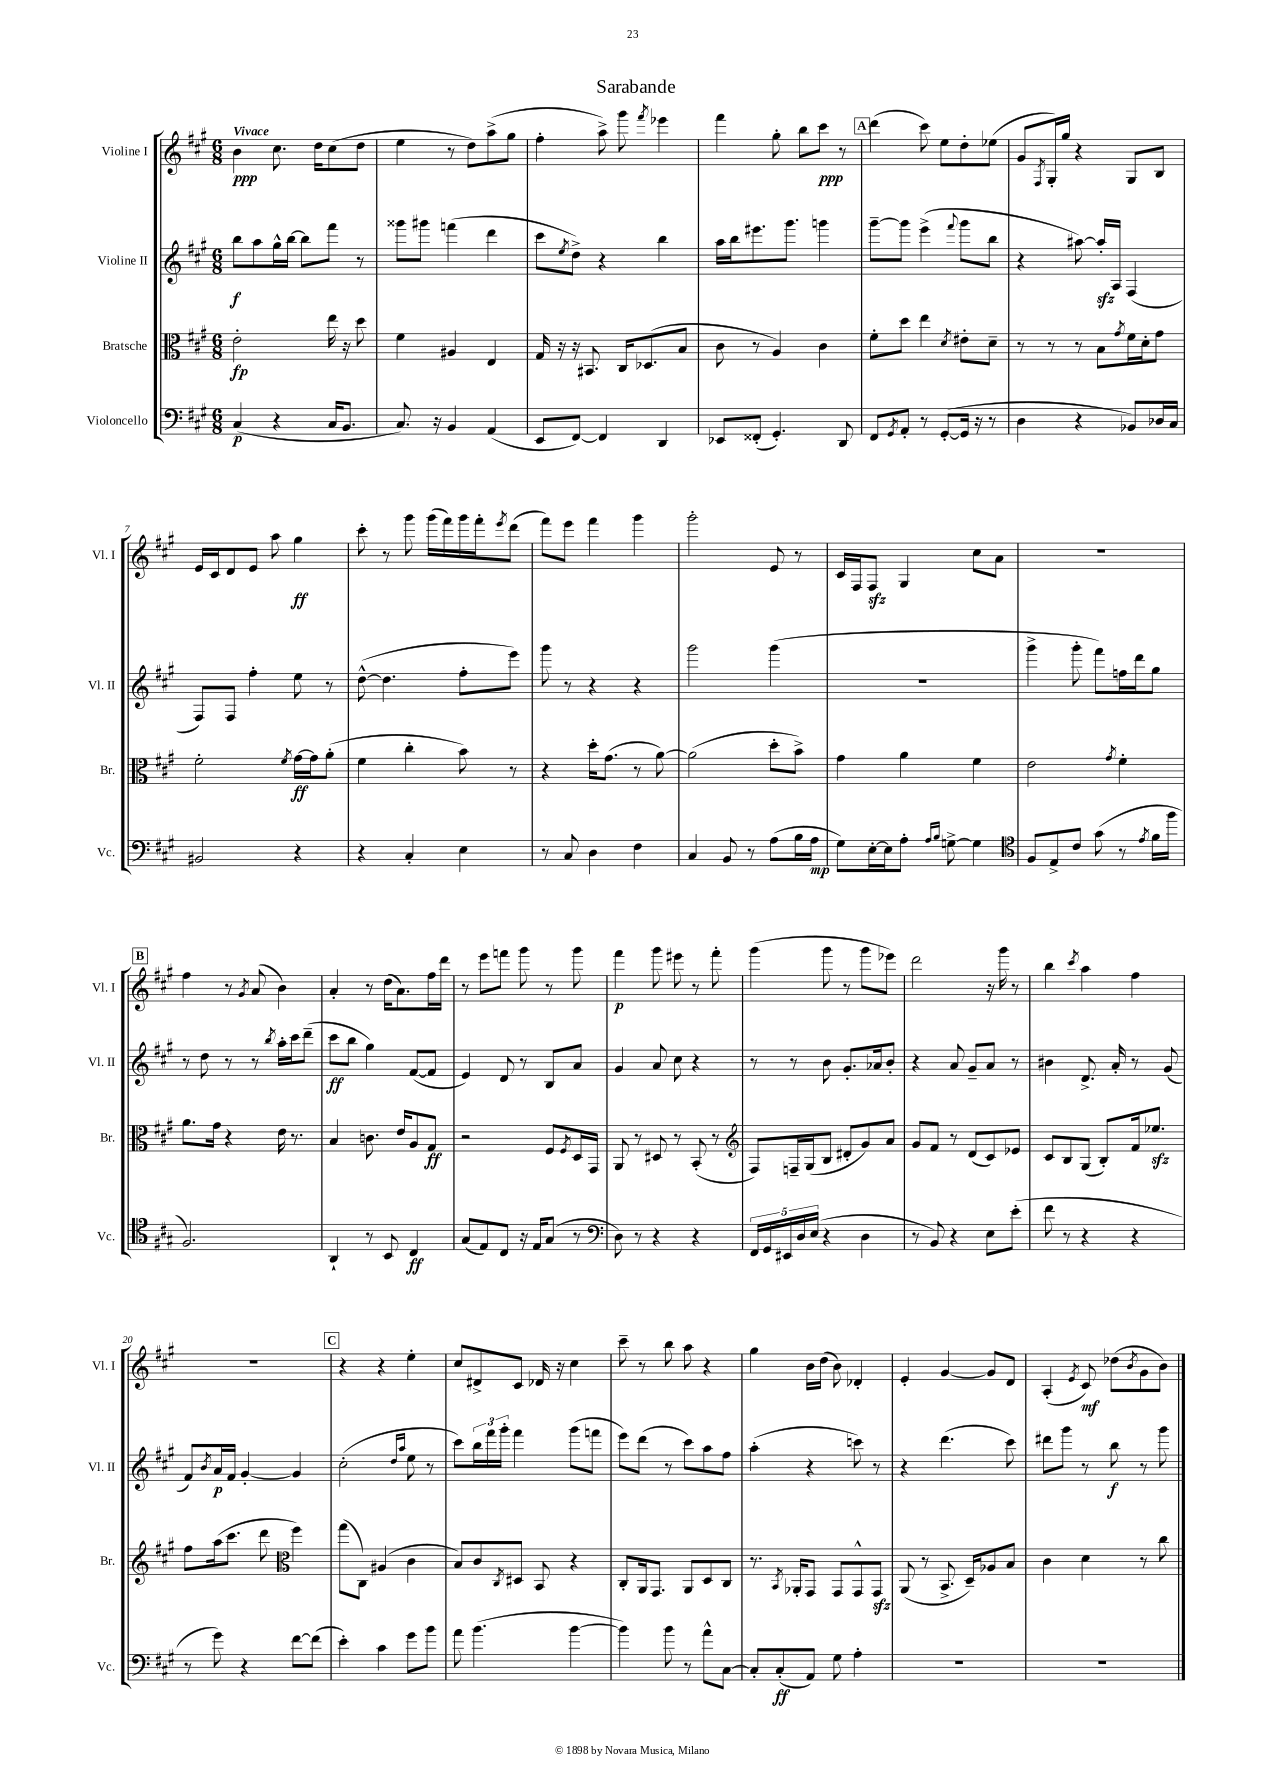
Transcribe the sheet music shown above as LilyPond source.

\header { title = "Sarabande" }
<<
\new StaffGroup <<
\new Staff = "s0" \with { instrumentName = "Violine I" shortInstrumentName = "Vl. I" } {
    \clef treble \key a \major \numericTimeSignature \time 6/8 \tempo "Vivace"
    b'4\ppp cis''8. d''16 cis''8( d''8 |
    e''4 r8 d''8) a''8->( gis''8 |
    fis''4-. a''8->) gis'''8 \acciaccatura { fis'''8 } ees'''4 |
    fis'''4 gis''8-. b''8 cis'''8\ppp r8 |
    \mark \markup { \box "A" } d'''4( cis'''8) e''8 d''8-. ees''8( |
    gis'8 \acciaccatura { fis8 } gis16-.) gis''16 r4 gis8 b8 |
    e'16 cis'16 d'8 e'8 a''8 gis''4\ff |
    cis'''8-. r8 gis'''8 gis'''16( fis'''16) gis'''16 fis'''16-. \acciaccatura { e'''8 } d'''8( |
    fis'''8) e'''8 fis'''4 gis'''4 |
    gis'''2-. e'8 r8 |
    cis'16 fis16 fis8\sfz gis4 cis''8 a'8 |
    R2. |
    \mark \markup { \box "B" } fis''4 r8 \acciaccatura { gis'8 } a'8( b'4) |
    a'4-. r8 d''16( a'8.) fis''16 d'''16 |
    r8 e'''8 f'''8 gis'''8 r8 gis'''8 |
    fis'''4\p gis'''8 eis'''8 r8 fis'''8-. |
    gis'''4( gis'''8 r8 gis'''8 ees'''8) |
    d'''2 r16 gis'''16 r8 |
    b''4 \acciaccatura { cis'''8 } a''4 fis''4 |
    R2. |
    \mark \markup { \box "C" } r4 r4 e''4-. |
    cis''8 dis'8-> cis'8 des'16 r16 cis''4 |
    cis'''8-- r8 b''8 a''8 r4 |
    gis''4 b'16 d''16( b'8) des'4-. |
    e'4-. gis'4~ gis'8 d'8 |
    a4-.( \acciaccatura { e'8 } cis'8\mf) des''8( \acciaccatura { b'8 } gis'8 b'8) \bar "|." |
}
\new Staff = "s1" \with { instrumentName = "Violine II" shortInstrumentName = "Vl. II" } {
    \clef treble \key a \major \numericTimeSignature \time 6/8
    b''8\f a''8 gis''16-^ b''16~ b''8 fis'''8 r8 |
    gisis'''8 gis'''8 f'''4( d'''4 |
    cis'''8 \acciaccatura { e''8 } d''8->) r4 b''4 |
    a''16 b''16 eis'''8. gis'''8. g'''4 |
    \mark \markup { \box "A" } gis'''8~-- gis'''8 e'''4->( \appoggiatura { fis'''8 } gis'''8 b''8 |
    r4 ais''8~) ais''16-.\sfz a16 fis4( |
    fis8) fis8 fis''4-. e''8 r8 |
    d''8~-^( d''4. fis''8-. e'''8) |
    gis'''8 r8 r4 r4 |
    gis'''2 gis'''4( |
    R2. |
    gis'''4-> gis'''8-. fis'''8) f''16 d'''16 gis''8 |
    \mark \markup { \box "B" } r8 d''8 r8 r8 \acciaccatura { b''8 } a''16-. cis'''16 d'''8--( |
    cis'''8\ff b''8 gis''4) fis'8~( fis'8 |
    e'4) d'8 r8 b8 a'8 |
    gis'4 a'8 cis''8 r4 |
    r8 r8 b'8 gis'8.-. aes'16 b'8-. |
    r4 a'8 gis'8-- a'8 r8 |
    bis'4 d'8.-> a'16-. r8 gis'8( |
    fis'8) \acciaccatura { b'8 } a'16\p fis'16 gis'4~-. gis'4 |
    \mark \markup { \box "C" } cis''2-.( \grace { d''16 a''16 } e''8 r8 |
    cis'''8) \tuplet 3/2 { b''16 fis'''16 gis'''16-. } fis'''4 gis'''8( f'''8 |
    e'''8) d'''8( r8 cis'''8) a''8 fis''8 |
    a''4-.( r4 c'''8) r8 |
    r4 d'''4.( cis'''8) |
    dis'''8 gis'''8 r8 b''8\f r8 gis'''8 \bar "|." |
}
\new Staff = "s2" \with { instrumentName = "Bratsche" shortInstrumentName = "Br." } {
    \clef alto \key a \major \numericTimeSignature \time 6/8
    e'2-.\fp e''16 r16 d''8 |
    fis'4 ais4 e4 |
    gis16 r16 r16 bis,8. cis16 des8.( b8 |
    cis'8 r8 a4) cis'4 |
    \mark \markup { \box "A" } fis'8-. d''8 e''4 \acciaccatura { d'8 } eis'8-. d'8-- |
    r8 r8 r8 b8 \acciaccatura { gis'8 } fis'16 d'16-. gis'8 |
    fis'2-. \acciaccatura { fis'8 } gis'16~\ff gis'16 a'8-.( |
    fis'4 cis''4-. b'8) r8 |
    r4 d''16-. gis'8.( r8 a'8~) |
    a'2( d''8-. b'8->) |
    gis'4 a'4 fis'4 |
    e'2 \acciaccatura { gis'8 } fis'4-. |
    \mark \markup { \box "B" } a'8. gis'16 r4 e'16 r8. |
    b4 c'8. e'16 a8 gis8\ff |
    r2 fis8 \acciaccatura { fis8 } d16 gis,16 |
    a,8 r8 dis8 r8 b,8-.( r8 |
    \clef treble fis8) f16-- gis16( b8 dis'8-. gis'8) a'8 |
    gis'8 fis'8 r8 d'8( cis'8) ees'8 |
    cis'8 b8 gis8( b8-.) fis'16 ees''8.\sfz |
    fis''8 a''16( cis'''8. d'''8 \clef alto fis''4) |
    \mark \markup { \box "C" } gis''8( cis8) ais4( cis'4 |
    b8) cis'8 \acciaccatura { cis8 } dis8 b,8 r4 |
    cis8-. a,16 gis,8. a,8 d8 cis8 |
    r8. \acciaccatura { b,8 } aes,16-. gis,8 gis,8 gis,8-^ gis,8\sfz |
    a,8( r8 b,8.-> d16--) aes8 b8 |
    cis'4 d'4 r8 cis''8 \bar "|." |
}
\new Staff = "s3" \with { instrumentName = "Violoncello" shortInstrumentName = "Vc." } {
    \clef bass \key a \major \numericTimeSignature \time 6/8
    cis4\p( r4 cis16 b,8. |
    cis8.) r16 b,4 a,4( |
    e,8 fis,8~) fis,4 d,4 |
    ees,8 fisis,8-.( gis,4.-.) d,8 |
    \mark \markup { \box "A" } fis,8 \acciaccatura { gis,8 } a,8-. r8 gis,8~-.( gis,16 r16 r8 |
    d4 r4 bes,8) des16 cis16 |
    bis,2 r4 |
    r4 cis4-. e4 |
    r8 cis8 d4 fis4 |
    cis4 b,8 r8 a8( b16 a16\mp |
    gis8) e16~-. e16 a8-. \grace { a16 b16 } g8~-> g4 |
    \clef tenor fis8 e8-> cis'8 gis'8( r8 \acciaccatura { e'8 } fis'16 fis''16 |
    \mark \markup { \box "B" } fis2.) |
    a,4-! r8 b,8 cis4\ff |
    gis8( e8) cis8 r16 e16 gis8( r8 |
    \clef bass d8) r8 r4 r4 |
    \tuplet 5/4 { fis,16 gis,16 eis,16 d16 e16( } r4 d4 |
    r8 b,8) r4 e8 e'8-.( |
    fis'8 r8 r4 r4 |
    r8 gis'8) r4 fis'8~ fis'8( |
    \mark \markup { \box "C" } e'4-.) cis'4 gis'8 b'8 |
    a'8 b'4.( b'4~ |
    b'4) b'8 r8 a'8-^ cis8~ |
    cis8-. cis8-.\ff( a,8) gis8 a4-. |
    R2. |
    R2. \bar "|." |
}
>>
>>
